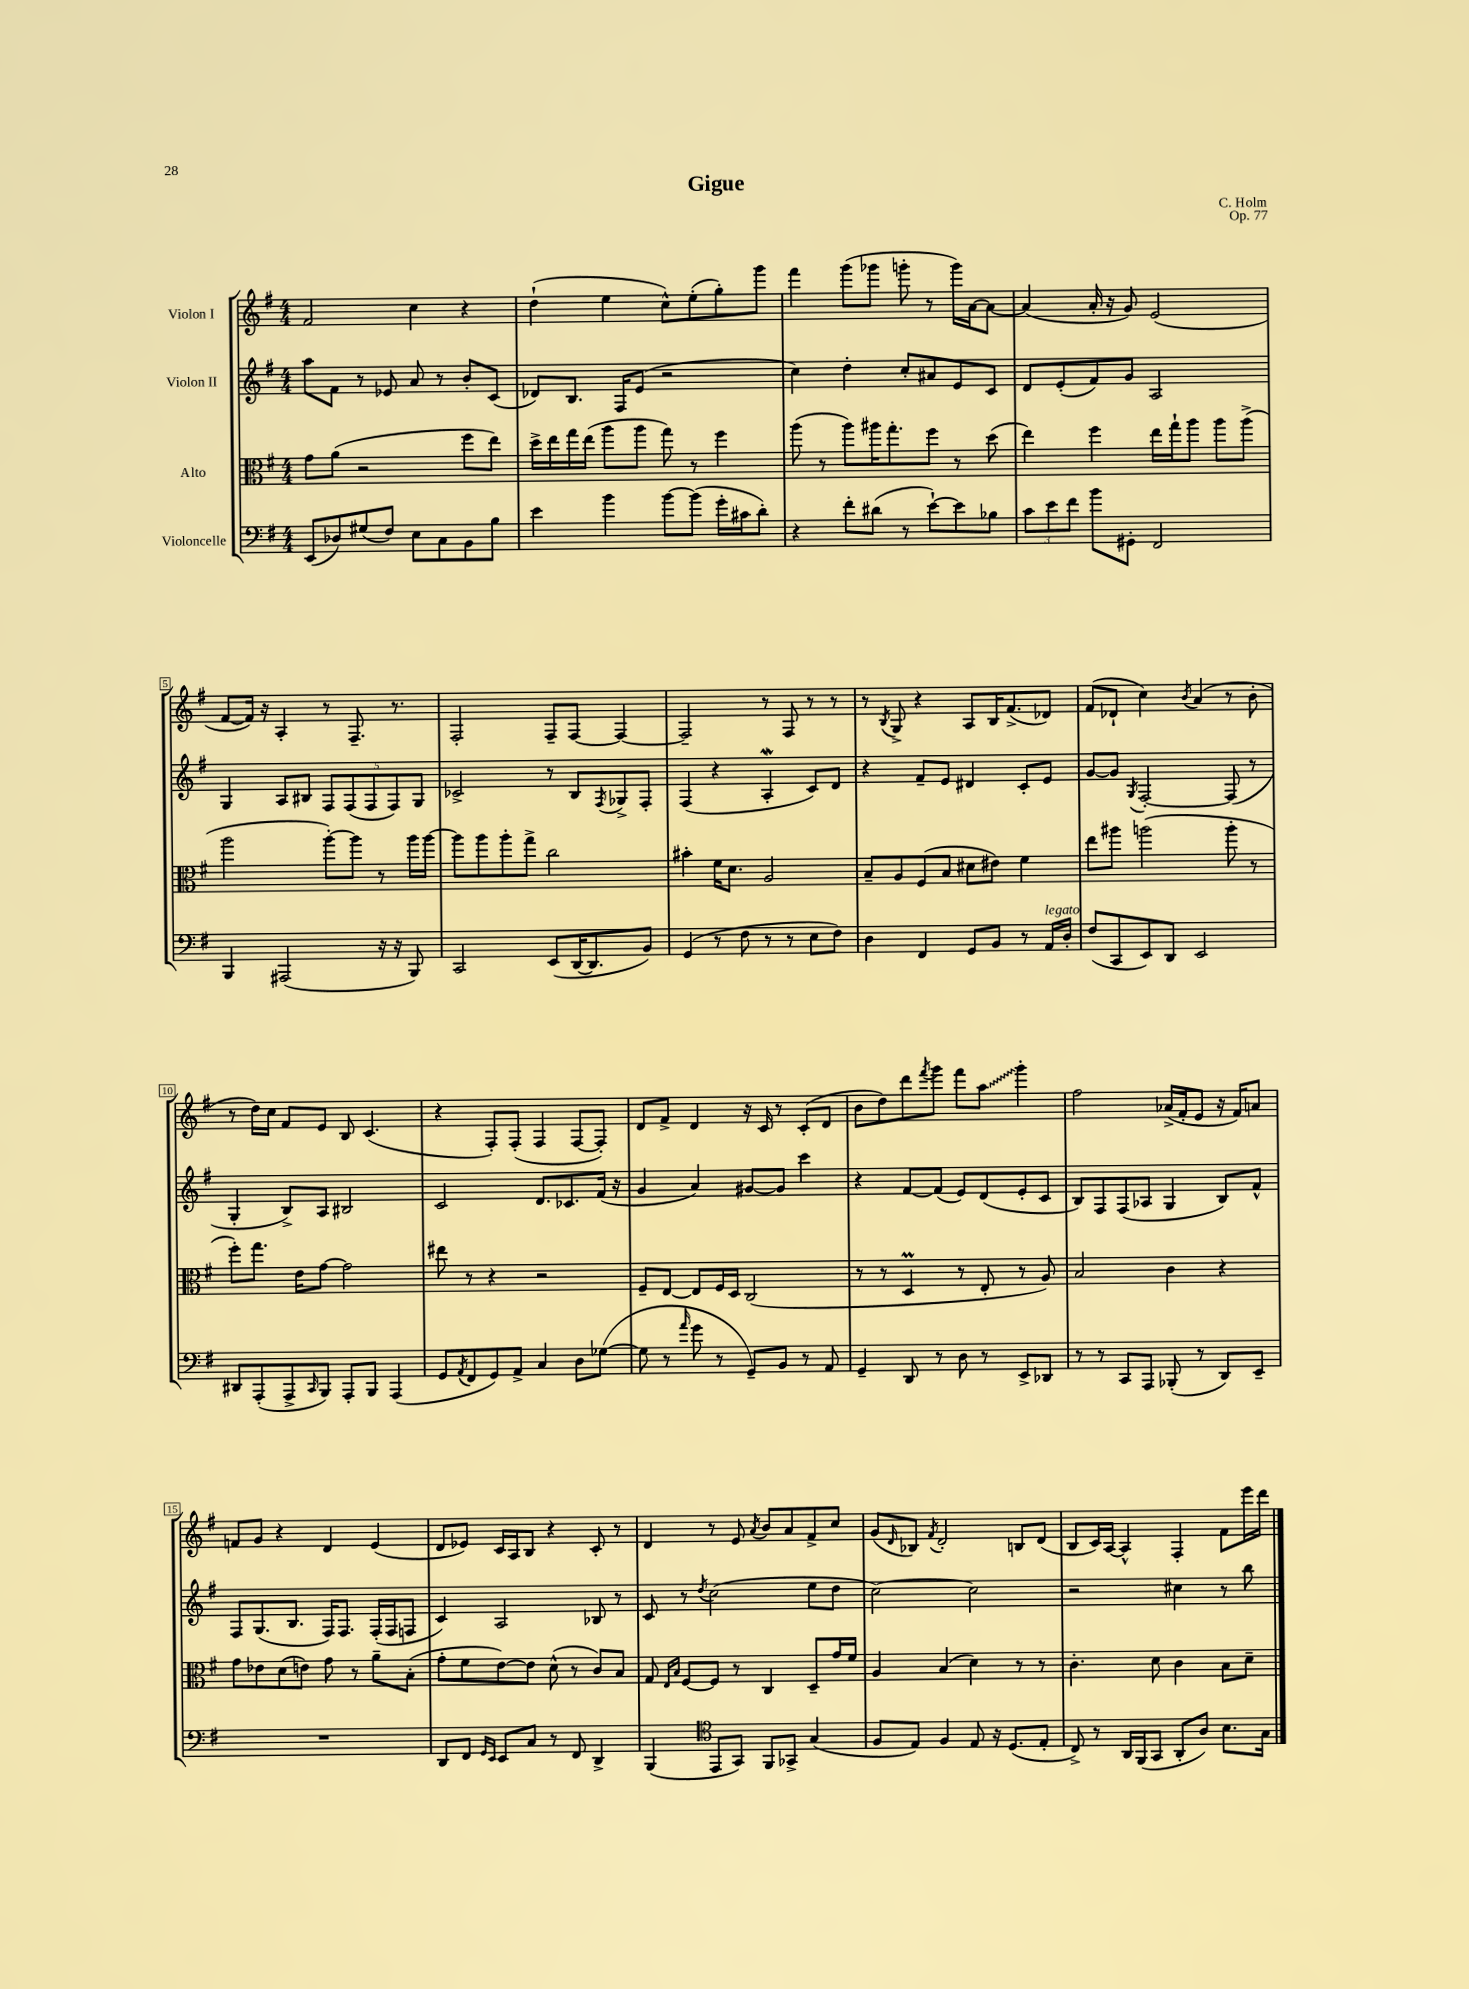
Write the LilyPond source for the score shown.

\header { title = "Gigue" composer = "C. Holm" opus = "Op. 77" }
<<
\new StaffGroup <<
\new Staff = "s0" \with { instrumentName = "Violon I" } {
    \clef treble \key g \major \numericTimeSignature \time 4/4
    fis'2 c''4 r4 |
    d''4-!( e''4 c''8-^) e''8-.( g''8-.) g'''8 |
    fis'''4 g'''8( ges'''8 g'''8-. r8 g'''16) a'16~ a'8~ |
    a'4( a'16-. r16 g'8) e'2( |
    fis'8~ fis'16) r16 a4-. r8 fis8.-- r8. |
    fis2-. fis8-- fis8~ fis4~ |
    fis2-- r8 fis8 r8 r8 |
    r8 \acciaccatura { b8 } g8-> r4 a8 b16 fis'8.->( des'8) |
    fis'8( des'8-! c''4) \acciaccatura { b'8 } a'4( r8 b'8-. |
    r8 d''16) c''16 fis'8 e'8 b8 c'4.( |
    r4 fis8-.) fis8-.( fis4 fis8~ fis8-.) |
    d'8 fis'8-> d'4 r16 c'16 r8 c'8-.( d'8 |
    b'8 d''8) d'''8 \acciaccatura { fis'''8 } g'''8 fis'''8 \once \override Glissando.style = #'zigzag a''8\glissando g'''4-. |
    fis''2 aes'16->( fis'16-. e'8 r16 fis'16) a'8 |
    f'8 g'8 r4 d'4 e'4( |
    d'8 ees'8) c'16 a16 b8 r4 c'8-. r8 |
    d'4 r8 e'8 \acciaccatura { a'8 } b'8 a'8 fis'8-> c''8 |
    g'8( \grace { d'16 } bes8) \acciaccatura { fis'8 } d'2-. b8 d'8( |
    b8 c'16) a16~ a4-^ fis4-. fis'8 e'''16 d'''16 \bar "|." |
}
\new Staff = "s1" \with { instrumentName = "Violon II" } {
    \clef treble \key g \major \numericTimeSignature \time 4/4
    a''8 fis'8 r8 ees'8 a'8 r8 b'8-. c'8( |
    des'8) b8. fis16 e'8( r2 |
    c''4) d''4-. c''8-. ais'8 e'8 c'8 |
    d'8 e'8-.( fis'8) g'8 a2 |
    g4 a8 bis8 \tuplet 5/4 { fis8 fis8( fis8 fis8) g8 } |
    ces'2-> r8 b8 \acciaccatura { fis8 } ges8-> fis8-. |
    fis4( r4 a4-.\mordent c'8) d'8 |
    r4 fis'8-- e'8 dis'4 c'8-. e'8 |
    g'8~ g'8 \acciaccatura { g8 } fis2~-. fis8( r8 |
    g4-. b8->) a8 bis2 |
    c'2 d'8. ces'8. fis'16( r16 |
    g'4 a'4) gis'8~ gis'8 c'''4 |
    r4 fis'8~ fis'8( e'8) d'8( e'8-. c'8 |
    b8) fis8 fis8( aes8 g4 b8) fis'8-^ |
    fis8 g8.( b8. fis16) fis8. fis16-.( fis16 f8 |
    c'4) a2 bes8 r8 |
    c'8 r8 \acciaccatura { d''8 } c''2( e''8 d''8 |
    c''2~) c''2 |
    r2 cis''4 r8 b''8 \bar "|." |
}
\new Staff = "s2" \with { instrumentName = "Alto" } {
    \clef alto \key g \major \numericTimeSignature \time 4/4
    g'8 a'8( r2 fis''8 e''8) |
    d''16-> e''16 g''16 e''16( a''8 a''8 g''8) r8 fis''4 |
    a''8( r8 a''8) ais''16 g''8.-. fis''8 r8 d''8( |
    e''4) fis''4 e''16 g''16-! a''8 a''8 a''8->( |
    a''2 a''8~-.) a''8 r8 a''16 a''16~ |
    a''8 a''8 a''8-. g''8-> c''2 |
    bis'4-. fis'16 d'8. a2 |
    b8-- a8 fis8( b8 dis'8 eis'8) fis'4 |
    e''8 ais''8 a''2( a''8-. r8 |
    fis''8-.) g''8. e'16 g'8~ g'2 |
    eis''8 r8 r4 r2 |
    fis8-- e8~ e8 fis16 d16 c2( |
    r8 r8 d4\prall r8 e8-. r8 a8) |
    b2 c'4 r4 |
    g'8 ees'8 d'8( e'8) g'8 r8 a'8-- b8-.( |
    g'8-. fis'8 e'8~) e'8 d'8-^( r8 c'8) b8 |
    g8 \grace { e16 b16 } fis8~ fis8 r8 c4 d8-- g'16 fis'16 |
    a4 b4( d'4) r8 r8 |
    c'4.-. d'8 c'4 b8 d'8-- \bar "|." |
}
\new Staff = "s3" \with { instrumentName = "Violoncelle" } {
    \clef bass \key g \major \numericTimeSignature \time 4/4
    e,8( des8) gis8( fis8) e8 c8 b,8 b8 |
    e'4 b'4 b'8~ b'8( g'16-. cis'16 d'8-.) |
    r4 fis'8-. dis'8( r8 e'8~-!) e'8 bes8 |
    \tuplet 3/2 { c'8 e'8 fis'8 } b'8 gis,8-. fis,2 |
    b,,4 ais,,2( r16 r16 b,,8) |
    c,2 e,8( d,16~ d,8. b,8) |
    g,4( r8 fis8 r8 r8 e8 fis8) |
    d4 fis,4 g,8 b,8 r8 a,16^\markup { \italic "legato" } d16-. |
    fis8( c,8 e,8) d,8 e,2 |
    dis,8 a,,8-.( a,,8-> \grace { c,16 } b,,8) a,,8-. b,,8 a,,4( |
    g,8 \acciaccatura { a,8 } fis,8 g,8) a,8-> c4 d8 ges8~( |
    ges8 r8 \grace { a'16 } g'8 r8 g,8--) b,8 r8 a,8 |
    g,4-- d,8 r8 d8 r8 e,8-> des,8 |
    r8 r8 c,8 a,,8 bes,,8-.( r8 d,8) e,8-- |
    R1 |
    d,8 fis,8 \grace { g,16 e,16 } e,8 c8 r8 fis,8 d,4-> |
    b,,4( \clef tenor e,8 g,8) fis,8 ges,8-> g4( |
    fis8 e8) fis4 e8 r16 d8.( e8-. |
    c8->) r8 a,16 fis,16( g,8 a,8-. a8) b8. g16 \bar "|." |
}
>>
>>
\layout { \context { \Score \override BarNumber.stencil = #(make-stencil-boxer 0.1 0.3 ly:text-interface::print) } }
